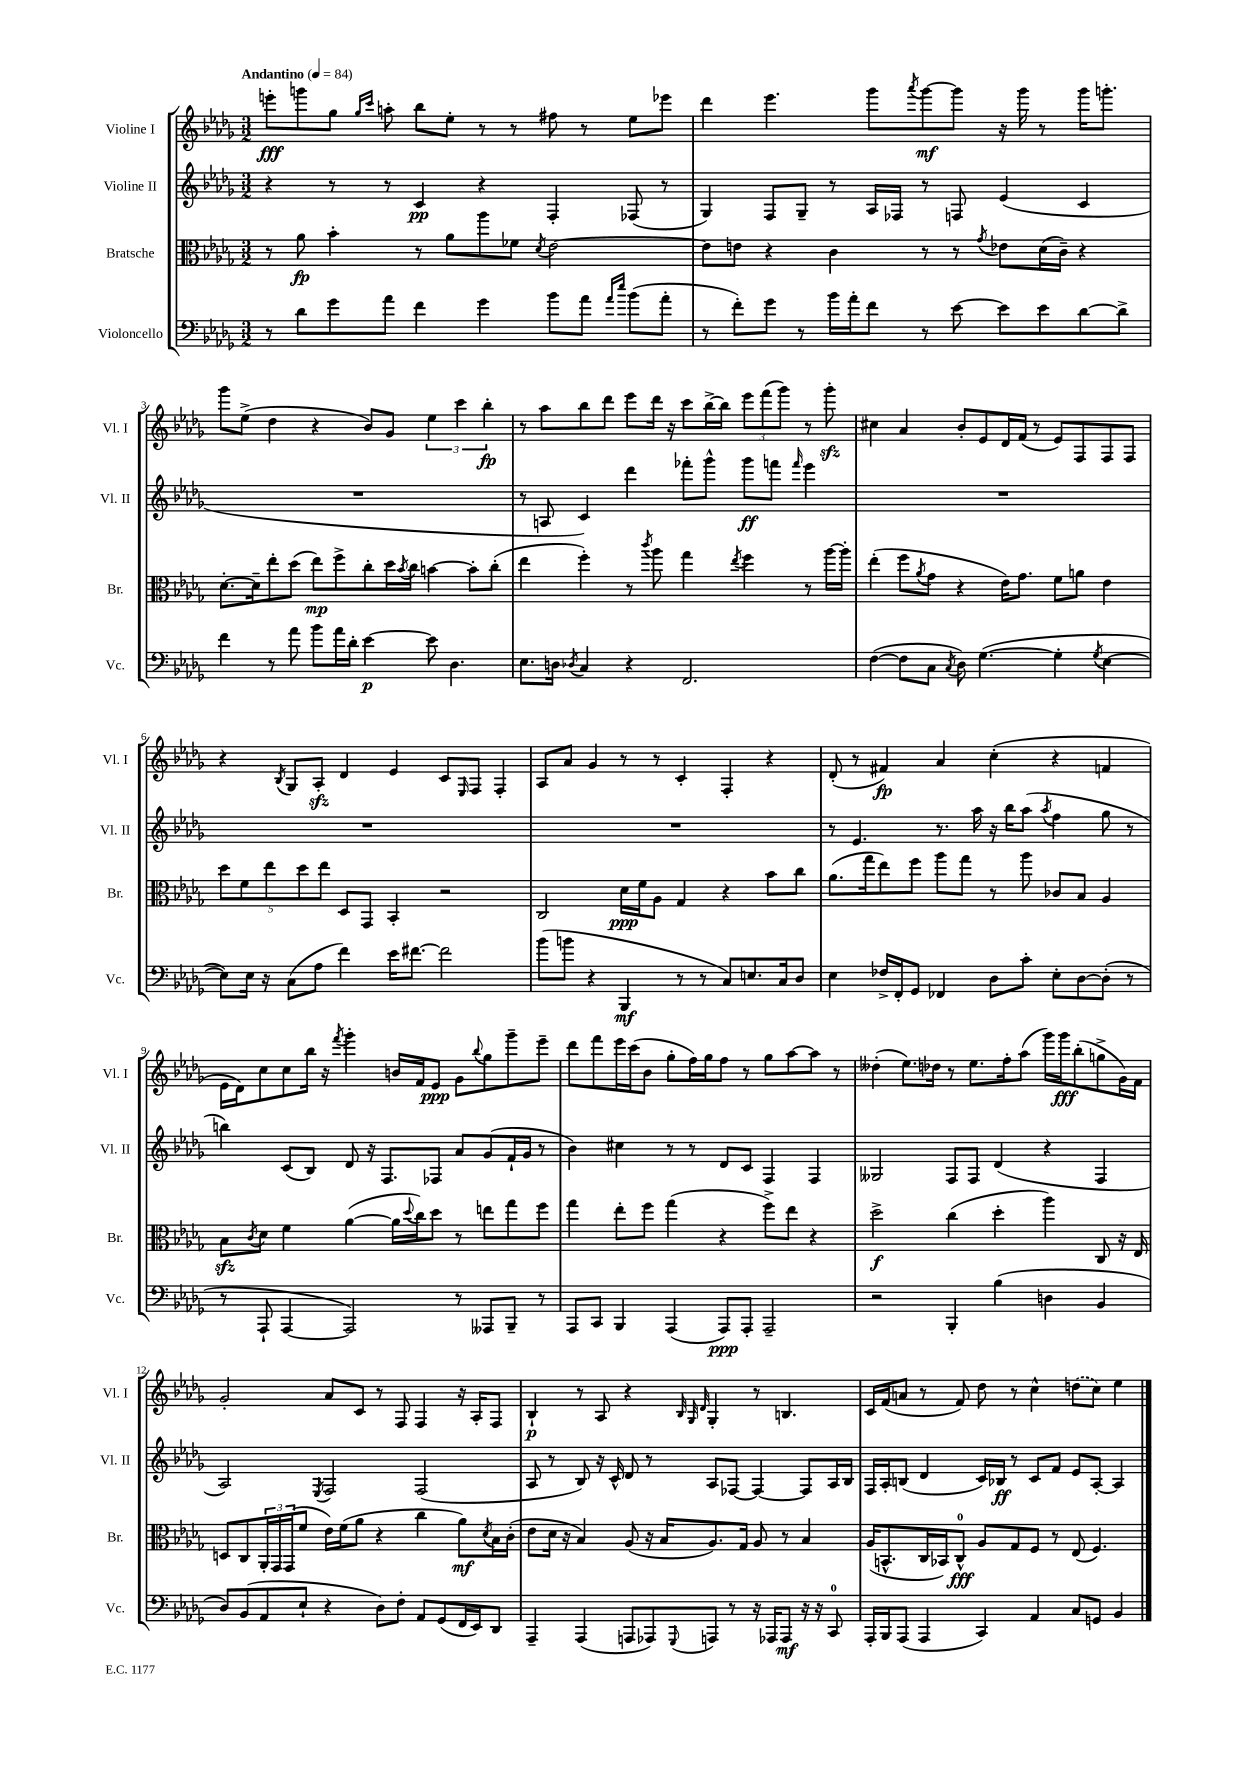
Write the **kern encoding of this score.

**kern	**kern	**kern	**kern
*staff4	*staff3	*staff2	*staff1
*clefF4	*clefC3	*clefG2	*clefG2
*k[b-e-a-d-g-]	*k[b-e-a-d-g-]	*k[b-e-a-d-g-]	*k[b-e-a-d-g-]
*M3/2	*M3/2	*M3/2	*M3/2
*MM84	*MM84	*MM84	*MM84
8r	8r	4r	8eee'\L
8d-\L	8a-\	.	8ggg\
8g-\	4b-'\	8r	8gg-\J
.	.	.	16qqgg-/LL
.	.	.	16qqccc/JJ
8a-\J	.	8r	8aa'\
4f\	8r	4c/	8bb-\L
.	8a-\L	.	8ee-'\J
4g-\	8aa-\	4r	8r
.	8f-\J	.	8r
.	8qd-/	.	.
8b-\L	[2e-\	4F'/	8ff#\
8a-\J	.	.	8r
16qqa-/LL	.	.	.
16qqee-/JJ	.	.	.
(8b-\L	.	(8F-/	8ee-\L
8a-'\J	.	8r	8eee-\J
=	=	=	=
8r	8e-\]L	4G-/)	4ddd-\
8f'\L)	8e\J	.	.
8g-\J	4r	8F/L	4.eee-\
8r	.	8G-~/J	.
16b-\LL	4c\	8r	.
16a-'\J	.	.	.
8f\J	.	16A-/LL	8ggg-\L
.	.	16F-/JJ	.
.	.	.	8qaaa-/
8r	8r	8r	[8ggg-\
[8e-\	8r	8F/	8ggg-\]J
.	8qg-/	.	.
8e-\]L	8e-\L	(4e-/	16r
.	.	.	16ggg-\
8e-\	(16d-\L	.	8r
.	16c~\JJ)	.	.
[8d-\	4r	4c/	16ggg-\LK
.	.	.	8.ggg'\J
8d-^\]J	.	.	.
=	=	=	=
4f\	[8.d-'\L	1.r	8ggg-\L
.	.	.	(8ee-^\J
.	16d-~\]k	.	.
8r	8ee-'\	.	4dd-\
8a-\	(8dd-\J	.	.
8b-\L	8ee-\L)	.	4r
16a-\L	8ff^\	.	.
16d-'\JJ	.	.	.
[4e-\	8cc'\	.	8b-/L)
.	16dd-\L	.	8g-/J
.	8qb-/	.	.
.	16cc\JJ	.	.
8e-\]	[4b\	.	6ee-\
4.D-\	.	.	.
.	.	.	6ccc\
.	8b'\]L	.	.
.	.	.	6bb-'\
.	(8cc'\J	.	.
=	=	=	=
8.E-\L	4ee-\	8r	8r
.	.	8A/	8aa-\L
16D\Jk	.	.	.
8qD-/	.	.	.
4C/	4ff'\)	4c/)	8bb-\
.	.	.	8ddd-\J
4r	8r	4ddd-\	8eee-\L
.	8qccc/	.	.
.	8aa-\	.	16ddd-\Jk
.	.	.	16r
2.FF/	4gg-\	8fff-'\L	8ccc\L
.	.	8ggg-^^\J	[16bb-^\L
.	.	.	16bb-\]JJ
.	8qee-/	.	.
.	4ff\	8ggg-\L	12eee-\L
.	.	.	(12fff\
.	.	8fff\J	.
.	.	.	12ggg-\J)
.	.	16qqfff/	.
.	8r	4eee-\	8r
.	[16aa-\LL	.	8ggg-'\
.	16aa-'\]JJ	.	.
=	=	=	=
([4F\	(4ee-'\	1.r	4cc#\
8F\]L	8ff\L	.	4a-/
.	8qa-/	.	.
8C\J	8g-\J	.	.
8qC/	.	.	.
8D-\)	4r	.	8b-'/L
([4.G-\	.	.	8e-/
.	16e-\LK)	.	16d-/L
.	8.g-\J	.	(16f/JJ
.	.	.	8r
4G-'\]	8f\L	.	8e-/L)
.	8a\J	.	8F/
8qG-/	.	.	.
[4E-\	4e-\	.	8F/
.	.	.	8F/J
=	=	=	=
8E-\]L)	10dd-\L	1.r	4r
.	10f\	.	.
16E-\Jk	.	.	.
16r	.	.	.
.	10ee-\	.	.
.	.	.	8qB-/
(8C\L	.	.	8G-/L
.	10dd-\	.	.
8A-\J	.	.	8A-'/J
.	10ee-\J	.	.
4f\)	8D-/L	.	4d-/
.	8GG-/J	.	.
16e-\LK	4BB-'/	.	4e-/
[8.f#\J	.	.	.
2f#\]	2r	.	8c/L
.	.	.	16qqE-/
.	.	.	8F/J
.	.	.	4F'/
=	=	=	=
(8b-\L	2C/	1.r	8A-/L
8b\J	.	.	8a-/J
4r	.	.	4g-/
4BBB-/	16d-\LL	.	8r
.	16f\J	.	.
.	8A-\J	.	8r
8r	4G-/	.	4c'/
8r	.	.	.
8C/L)	4r	.	4F'/
8.E/	.	.	.
.	8b-\L	.	4r
16C/k	.	.	.
8D-/J	8cc\J	.	.
=	=	=	=
4E-\	(8.a-\L	8r	(8d-'/
.	.	4.e-/	8r
.	16gg-\k	.	.
16F-^/LL	8ee-\)	.	4f#/)
16FF'/J	.	.	.
8GG-/J	8ff\J	.	.
4FF-/	8aa-\L	8.r	4a-/
.	8gg-\J	.	.
.	.	16aa-\	.
8D-\L	8r	16r	(4cc'\
.	.	16bb-\LK	.
8c'\J	8aa-\	(8aa-\J	.
.	.	8qaa-/	.
8E-'\L	8c-/L	4ff\	4r
[8D-\	8B-/J	.	.
(8D-'\]J	4A-/	8gg-\	4f/
8r	.	8r	.
=	=	=	=
8r	8B-\L	4bb\)	16e-\LL
.	.	.	16d-\J)
.	8qc/	.	.
8AAA-`/	8d-\J	.	8cc\
[4AAA-/	4f\	(8c/L	8cc\
.	.	8B-/J)	16bb-\Jk
.	.	.	16r
.	.	.	8qfff/
2AAA-/])	([4a-\	8d-/	4ggg-'\
.	.	16r	.
.	.	8.F/L	.
.	16a-\]LL	.	16b/LL
.	8qqdd-/	.	.
.	16cc\J)	.	16f/J
.	8dd-\J	8F-/J	8e-/J
8r	8r	8a-/L	8g-\L
.	.	.	8qqbb-/
8AAA--/L	8ee\L	(8g-/	8gg-\
8BBB-~/J	8gg-\	16f`/L	8ggg-~\
.	.	16g-/JJ	.
8r	8ff\J	8r	8eee-~\J
=	=	=	=
8AAA-/L	4gg-\	4b-\)	8ddd-\L
8CC/J	.	.	8fff\
4BBB-/	8ee-'\L	4cc#\	16eee-\L
.	.	.	(16ccc\J
.	8ff\J	.	8b-\J
(4AAA-/	(4gg-\	8r	8gg-'\L
.	.	8r	16ff\L)
.	.	.	16gg-\J
8AAA-/L)	4r	8d-/L	8ff\J
8AAA-'/J	.	8c/J	8r
2AAA-~/	8ff^\L)	4F/	8gg-\L
.	8ee-\J	.	[8aa-\
.	4r	4F/	8aa-\]J
.	.	.	8r
=	=	=	=
2r	2dd-^\	2G--/	(4dd--'\
.	.	.	8.ee-\L)
.	.	.	16dd-\Jk
4BBB-'/	(4cc\	8F/L	8r
.	.	8F/J	8.ee-\L
(4B-\	4dd-'\	(4d-/	.
.	.	.	16ff'\k
.	.	.	(8aa-\J
4D\	4aa-\)	4r	16ggg-\LL)
.	.	.	16ggg-\J
.	.	.	(8bb-'\
4BB-/	8C/	4F/	8gg^\
.	16r	.	16g-\L)
.	16E-/	.	16f\JJ
=	=	=	=
8D-/L)	8D/L	2A-/)	2g-'/
(8BB-/	8C/	.	.
8AA-/	24AA-'/L	.	.
.	24GG-/	.	.
.	(24GG-/J	.	.
8E-`/J	8f/J	.	.
.	.	8qE-/	.
4r	16e-\LL)	2F/	8a-/L
.	(16f\J	.	.
.	8a-\J	.	8c/J
8D-\L)	4r	.	8r
8F'\J	.	.	8F/
8AA-/L	4cc\	(2F/	4F/
(8GG-/	.	.	.
16FF/L	8a-\L)	.	16r
16EE-/J)	.	.	16A-'/LK
.	8qd-/	.	.
8DD-/J	16B-\L	.	8F/J
.	(16c'\JJ	.	.
=	=	=	=
4AAA-~/	8e-\L	8A-/	4B-`/
.	16d-\Jk	8r	.
.	16r	.	.
(4AAA-/	4B-/)	8B-/)	8r
.	.	16r	8A-/
.	.	16c^^/	.
8AAA/L	(8A-/	8d-/	4r
8AAA-/)	16r	8r	.
.	16B-/LK	.	.
.	.	.	32qqB-/
.	.	.	32qqG-/
8qqGGG-/	.	.	32qqd-/
8AAA/J	8.A-/)	8A-/L	4G-'/
8r	.	[8F-/J	.
.	16G-/Jk	.	.
16r	8A-/	4F-/_	8r
16AAA-/LK	.	.	.
8AAA-/J	8r	.	4.B/
16r	4B-/	8F-/]L	.
16r	.	.	.
8CC/	.	16A-/L	.
.	.	16B-/JJ	.
=	=	=	=
16AAA-'/LL	(16A-/LK	16F/LL	16c/LL
16BBB-/J	8.BB^^/	16A-'/J	(16f/J
(8AAA-/J	.	(8B/J	8a/J
4AAA-/	16C/L	4d-/	8r
.	16BB-/J)	.	.
.	8C^^/J	.	8f/)
4CC/)	8A-/L	16c/LL)	8dd-\
.	.	16B-/JJ	.
.	8G-/	8r	8r
4AA-/	8F/J	8c/L	4cc^^\
.	8r	8f/J	.
8C/L	(8E-/	8e-/L	(8dd\L
8GG/J	4.F/)	[8A-'/J	8cc\J)
4BB-/	.	4A-/]	4ee-\
==	==	==	==
*-	*-	*-	*-
